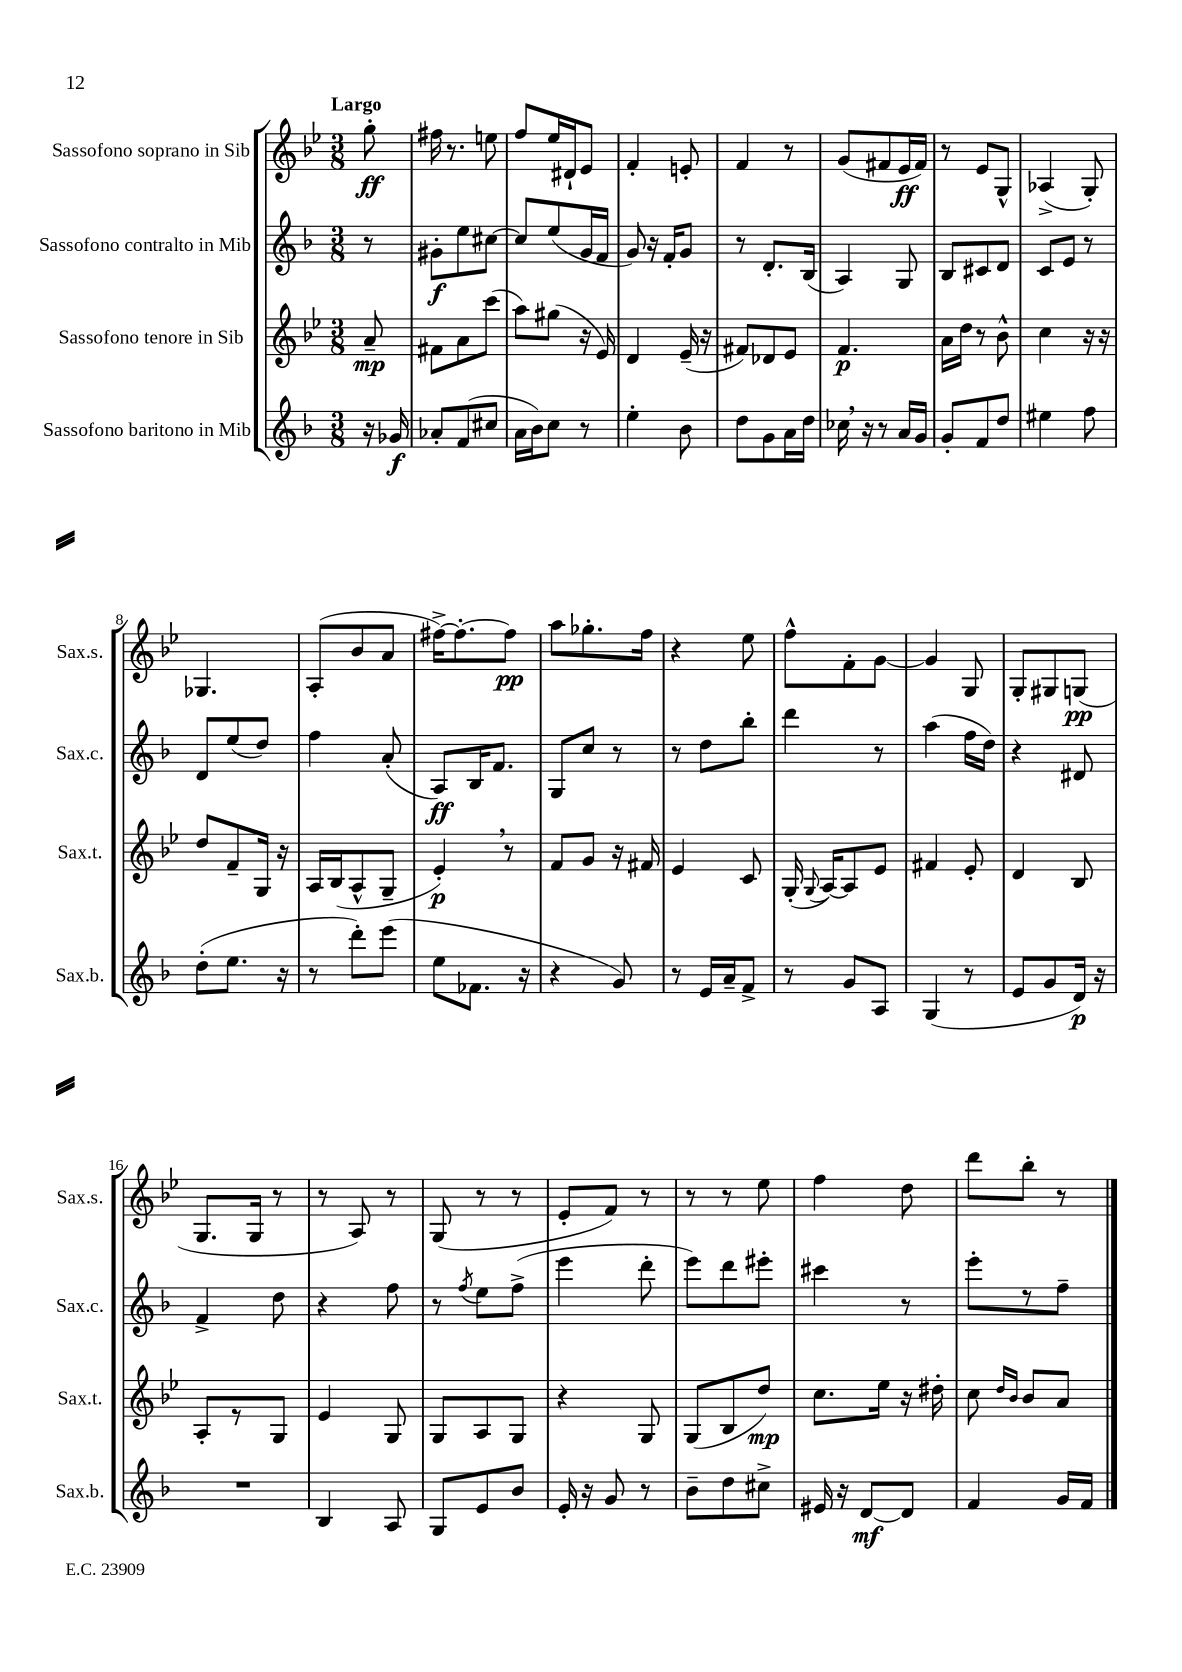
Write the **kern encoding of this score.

**kern	**kern	**kern	**kern
*staff4	*staff3	*staff2	*staff1
*clefG2	*clefG2	*clefG2	*clefG2
*k[b-]	*k[b-e-]	*k[b-]	*k[b-e-]
*M3/8	*M3/8	*M3/8	*M3/8
16r	8a~	8r	8gg'
16g-	.	.	.
=	=	=	=
8a-'	8f#	8g#'	16ff#
.	.	.	8.r
(8f	8a	8ee	.
8cc#	(8ccc	[8cc#	8ee
=	=	=	=
16a	8aa)	8cc#]	8ff
16b-)	.	.	.
8cc	(8gg#	(8ee	16ee-
.	.	.	16d#`
8r	16r	16g	8e-
.	16e-)	16f	.
=	=	=	=
4ee'	4d	8g)	4f'
.	.	16r	.
.	.	16f'	.
8b-	(16e-~	8g	8e'
.	16r	.	.
=	=	=	=
8dd	8f#)	8r	4f
8g	8d-	8.d'	.
16a	8e-	.	8r
16dd	.	(16B-	.
=	=	=	=
16cc-	4.f	4A)	(8g
16r	.	.	.
8r	.	.	8f#
16a	.	8G	16e-
16g	.	.	16f#)
=	=	=	=
8g'	16a	8B-	8r
.	16dd	.	.
8f	8r	8c#	8e-
8dd	8b-^^	8d	8G^^
=	=	=	=
4ee#	4cc	8c	(4A-^
.	.	8e	.
8ff	16r	8r	8G')
.	16r	.	.
=	=	=	=
(8dd'	8dd	8d	4.G-
8.ee	8f~	(8ee	.
.	16G	8dd)	.
16r	16r	.	.
=	=	=	=
8r	16A	4ff	(8A'
.	(16B-	.	.
8ddd')	8A^^	.	8b-
(8eee	8G~	(8a'	8a
=	=	=	=
8ee	4e-')	8A)	[16ff#^)
.	.	.	8.ff#'_
8.f-	.	16B-	.
.	.	8.f	.
.	8r	.	8ff#]
16r	.	.	.
=	=	=	=
4r	8f	8G	8aa
.	8g	8cc	8.gg-'
8g)	16r	8r	.
.	16f#	.	16ff
=	=	=	=
8r	4e-	8r	4r
16e	.	8dd	.
16a~	.	.	.
8f^	8c	8bb-'	8ee-
=	=	=	=
8r	(16G'	4ddd	8ff^^
.	8qqG	.	.
.	[16A)	.	.
8g	8A]	.	8f'
8A	8e-	8r	[8g
=	=	=	=
(4G	4f#	(4aa	4g]
8r	8e-'	16ff	8G
.	.	16dd)	.
=	=	=	=
8e	4d	4r	8G'
8g	.	.	8G#
16d)	8B-	8d#	(8G
16r	.	.	.
=	=	=	=
4.r	8A'	4f^	8.G
.	8r	.	.
.	.	.	16G
.	8G	8dd	8r
=	=	=	=
4B-	4e-	4r	8r
.	.	.	8A)
8A	8G	8ff	8r
=	=	=	=
8G	8G	8r	(8G
.	.	8qff	.
8e	8A	8ee	8r
8b-	8G	(8ff^	8r
=	=	=	=
16e'	4r	4eee	8e-'
16r	.	.	.
8g	.	.	8f)
8r	8G	8ddd'	8r
=	=	=	=
8b-~	(8G	8eee)	8r
8dd	8B-	8ddd	8r
8cc#^	8dd)	8eee#'	8ee-
=	=	=	=
16e#	8.cc	4ccc#	4ff
16r	.	.	.
[8d	.	.	.
.	16ee-	.	.
8d]	16r	8r	8dd
.	16dd#'	.	.
=	=	=	=
4f	8cc	8eee'	8ddd
.	16qqdd	.	.
.	16qqb-	.	.
.	8b-	8r	8bb-'
16g	8a	8ff~	8r
16f	.	.	.
==	==	==	==
*-	*-	*-	*-
